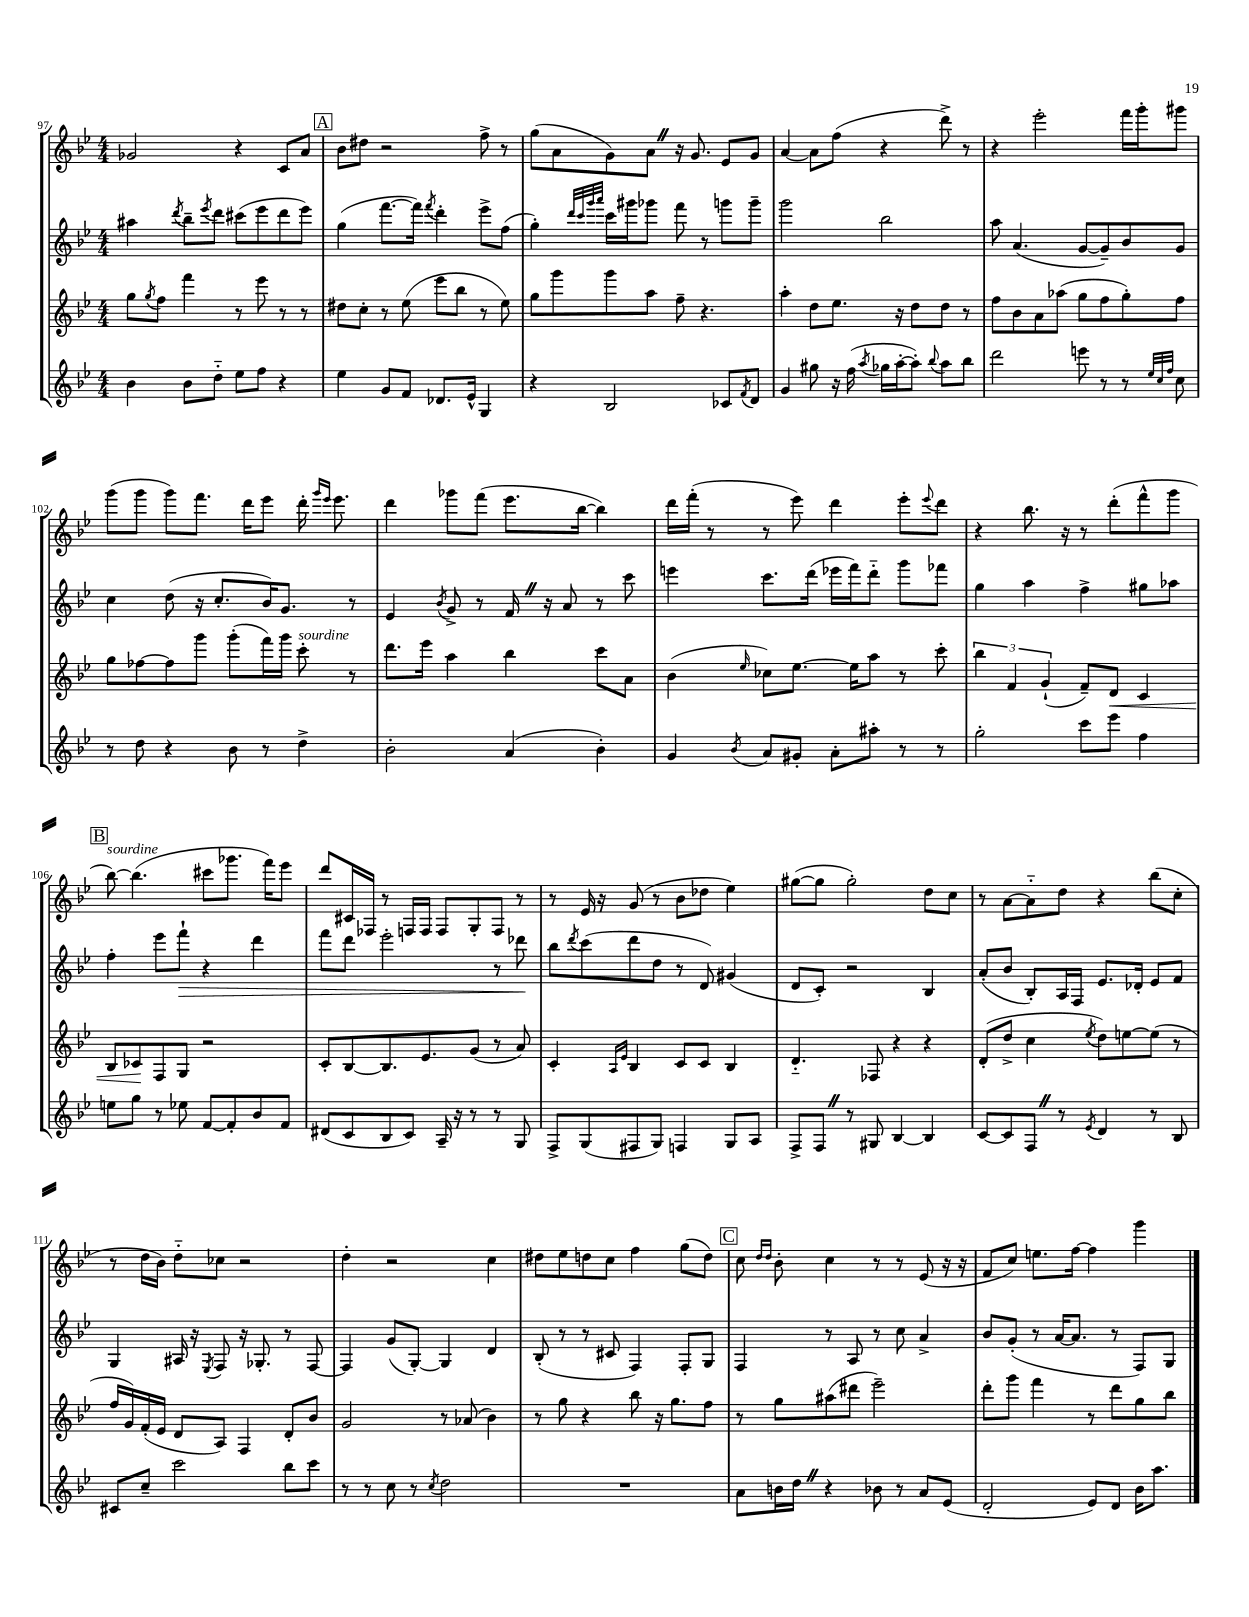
<<
\new StaffGroup <<
\new Staff = "s0" {
    \clef treble \key bes \major \numericTimeSignature \time 4/4
    ges'2 r4 c'8 a'8 |
    \mark \markup { \box "A" } bes'8 dis''8 r2 f''8-> r8 |
    g''8( a'8 g'8) a'8 \once \override BreathingSign.text = \markup { \musicglyph "scripts.caesura.straight" } \breathe r16 g'8. ees'8 g'8 |
    a'4~ a'8 f''8( r4 d'''8->) r8 |
    r4 ees'''2-. f'''16 g'''16-. gis'''8 |
    g'''8( g'''8 g'''8) f'''8. d'''16 ees'''8 d'''16-. \grace { g'''16 ees'''16 } ees'''8. |
    d'''4 ges'''8 f'''8( ees'''8. bes''16~ bes''4) |
    d'''16 f'''16-.( r8 r8 ees'''8) d'''4 ees'''8-. \appoggiatura { ees'''8 } d'''8 |
    r4 bes''8. r16 r8 d'''8-.( f'''8-^ g'''8 |
    \mark \markup { \box "B" } bes''8~^\markup { \italic "sourdine" }) bes''4.( cis'''8 ges'''8. f'''16) ees'''8 |
    d'''8 cis'16 fes16 r8 f16 f16 f8 g8-. f8 r8 |
    r8 ees'16 r16 g'8( r8 bes'8 des''8 ees''4) |
    gis''8~( gis''8 gis''2-.) d''8 c''8 |
    r8 a'8~ a'8-_ d''8 r4 bes''8( c''8-. |
    r8 d''16 bes'16) d''8-_ ces''8 r2 |
    d''4-. r2 c''4 |
    dis''8 ees''8 d''8 c''8 f''4 g''8( d''8) |
    \mark \markup { \box "C" } c''8 \grace { d''16 d''16 } bes'8-. c''4 r8 r8 ees'8( r16 r16 |
    f'8 c''8) e''8. f''16~ f''4 g'''4 \bar "|." |
}
\new Staff = "s1" {
    \clef treble \key bes \major \numericTimeSignature \time 4/4
    ais''4 \acciaccatura { d'''8 } bes''8-- \acciaccatura { ees'''8 } d'''8 cis'''8( ees'''8 d'''8 ees'''8) |
    \mark \markup { \box "A" } g''4( f'''8.~ f'''16) \acciaccatura { f'''8 } d'''4-. ees'''8-> f''8( |
    g''4-.) \grace { d'''32 c'''32 g'''32 a'''32 } c'''16 gis'''16 ges'''8 f'''8 r8 g'''8 g'''8-- |
    g'''2 bes''2 |
    a''8 a'4.( g'8~ g'8--) bes'8 g'8 |
    c''4 d''8( r16 c''8.-. bes'16) g'8. r8 |
    ees'4 \acciaccatura { bes'8 } g'8-> r8 f'16 \once \override BreathingSign.text = \markup { \musicglyph "scripts.caesura.straight" } \breathe r16 a'8 r8 c'''8 |
    e'''4 c'''8. d'''16( ees'''16 f'''16) d'''8-_ g'''8 fes'''8 |
    g''4 a''4 f''4-> gis''8 aes''8 |
    \mark \markup { \box "B" } f''4-. ees'''8 f'''8-!\> r4 d'''4 |
    f'''8 d'''8 ees'''2-. r8 des'''8\! |
    bes''8 \acciaccatura { d'''8 } c'''8( d'''8 d''8 r8 d'8) gis'4( |
    d'8 c'8-.) r2 bes4 |
    a'8-.( bes'8 bes8-.) a16 f16 ees'8. des'16-. ees'8 f'8 |
    g4 ais16 r16 \acciaccatura { ees8 } f8 r16 ges8.-. r8 f8~ |
    f4 g'8( g8~-.) g4 d'4 |
    bes8-.( r8 r8 cis'8 f4) f8-. g8 |
    \mark \markup { \box "C" } f4 r8 a8 r8 c''8 a'4-> |
    bes'8 g'8-.( r8 a'16~ a'8. r8 f8) g8 \bar "|." |
}
\new Staff = "s2" {
    \clef treble \key bes \major \numericTimeSignature \time 4/4
    g''8 \acciaccatura { g''8 } f''8 f'''4 r8 ees'''8 r8 r8 |
    \mark \markup { \box "A" } dis''8 c''8-. r8 ees''8( ees'''8 bes''8 r8 ees''8) |
    g''8 g'''8 g'''8 a''8 f''8-- r4. |
    a''4-. d''8 ees''8. r16 d''8 d''8 r8 |
    f''8 bes'8 a'8 aes''8( g''8 f''8 g''8-.) f''8 |
    g''8 fes''8~ fes''8 g'''8 g'''8-.( f'''16) g'''16 c'''8-.^\markup { \italic "sourdine" } r8 |
    d'''8. ees'''16 a''4 bes''4 c'''8 a'8 |
    bes'4( \grace { ees''16 } ces''8) ees''8.~ ees''16 a''8 r8 c'''8-. |
    \tuplet 3/2 { bes''4 f'4 g'4-!( } f'8--) d'8\< c'4 |
    \mark \markup { \box "B" } bes8 ces'8\! f8 g8 r2 |
    c'8-. bes8~ bes8. ees'8. g'8( r8 a'8) |
    c'4-. \grace { a16 ees'16 } bes4 c'8 c'8 bes4 |
    d'4.-_ fes8 r4 r4 |
    d'8-.( d''8-> c''4 \acciaccatura { ees''8 } d''8) e''8~ e''8( r8 |
    f''16 g'16) f'16-.( ees'16 d'8 a8) f4 d'8-. bes'8 |
    g'2 r8 aes'8( bes'4) |
    r8 g''8 r4 bes''8 r16 g''8. f''8 |
    \mark \markup { \box "C" } r8 g''8 ais''8( dis'''8 ees'''2--) |
    d'''8-. g'''8 f'''4 r8 d'''8 g''8 bes''8 \bar "|." |
}
\new Staff = "s3" {
    \clef treble \key bes \major \numericTimeSignature \time 4/4
    bes'4 bes'8 d''8-_ ees''8 f''8 r4 |
    \mark \markup { \box "A" } ees''4 g'8 f'8 des'8. ees'16-^ g4 |
    r4 bes2 ces'8 \acciaccatura { f'8 } d'8 |
    g'4 gis''8 r16 f''16( \acciaccatura { a''8 } ges''16 a''16~-. a''8-.) \appoggiatura { bes''8 } a''8 bes''8 |
    d'''2 e'''8 r8 r8 \grace { ees''32 c''32 f''32 } c''8 |
    r8 d''8 r4 bes'8 r8 d''4-> |
    bes'2-. a'4( bes'4-.) |
    g'4 \acciaccatura { bes'8 } a'8 gis'8-. a'8-. ais''8-. r8 r8 |
    g''2-. c'''8 ees'''8 f''4 |
    \mark \markup { \box "B" } e''8 g''8 r8 ees''8 f'8~ f'8-. bes'8 f'8 |
    dis'8( c'8 bes8 c'8) a16-- r16 r8 r8 g8 |
    f8-> g8( fis8 g8) f4 g8 a8 |
    f8-> f8 \once \override BreathingSign.text = \markup { \musicglyph "scripts.caesura.straight" } \breathe r8 gis8 bes4~ bes4 |
    c'8~ c'8 f8 \once \override BreathingSign.text = \markup { \musicglyph "scripts.caesura.straight" } \breathe r8 \acciaccatura { ees'8 } d'4 r8 bes8 |
    cis'8 c''8-- c'''2 bes''8 c'''8 |
    r8 r8 c''8 r8 \acciaccatura { c''8 } d''2 |
    R1 |
    \mark \markup { \box "C" } a'8 b'16 d''16 \once \override BreathingSign.text = \markup { \musicglyph "scripts.caesura.straight" } \breathe r4 bes'8 r8 a'8 ees'8( |
    d'2-. ees'8) d'8 bes'16 a''8. \bar "|." |
}
>>
>>
\layout { \context { \Score currentBarNumber = #97 } }
